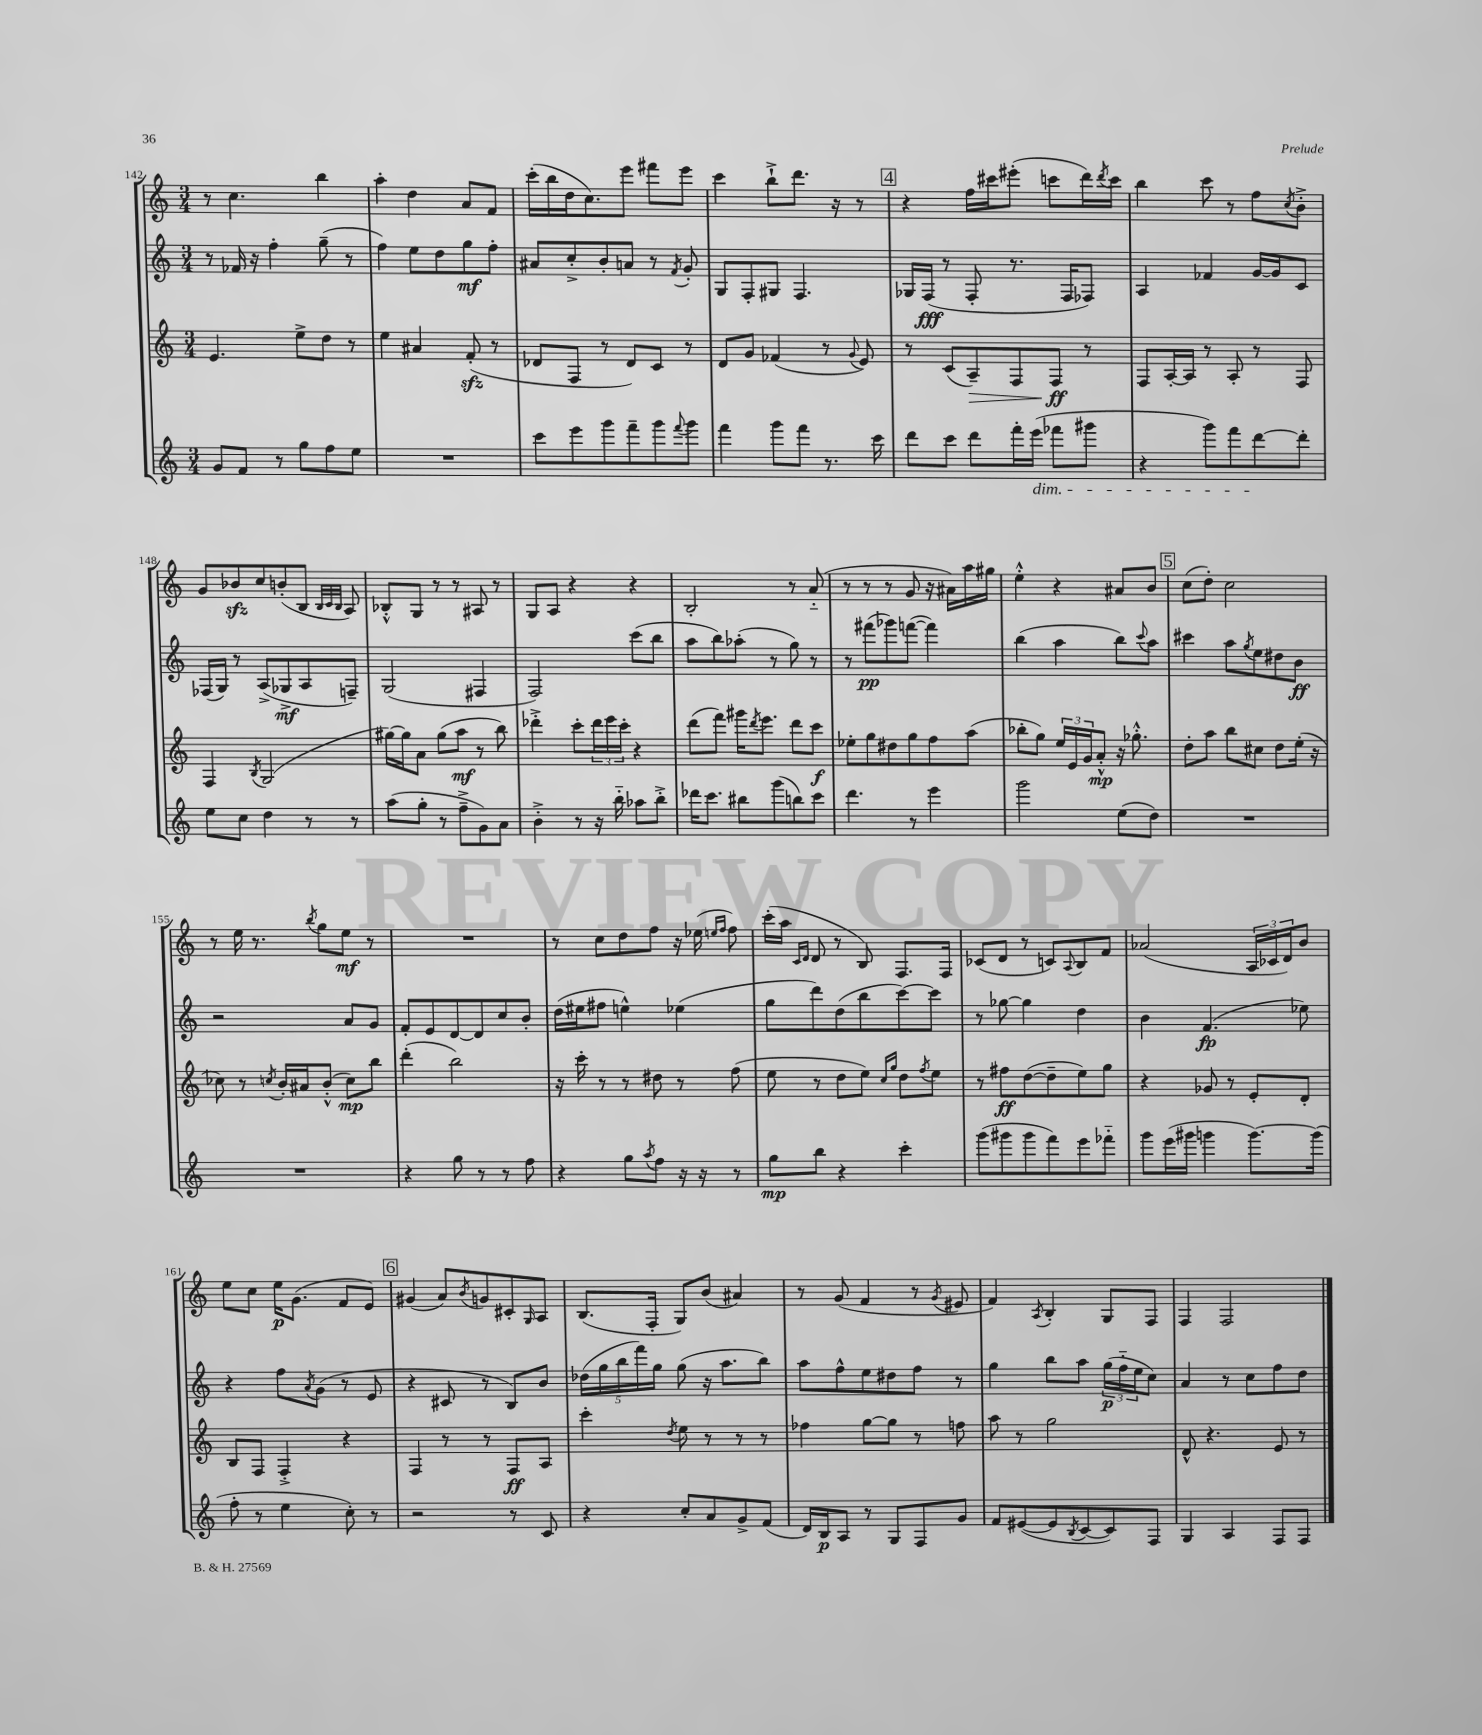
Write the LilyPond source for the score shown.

<<
\new StaffGroup <<
\new Staff = "s0" {
    \clef treble \key c \major \numericTimeSignature \time 3/4
    r8 c''4. b''4 |
    a''4-. d''4 a'8 f'8 |
    c'''16-.( b''16 d''16 c''8.) e'''8 fis'''8 e'''8 |
    c'''4 b''8-!-> d'''8. r16 r8 |
    \mark \markup { \box "4" } r4 f''16 cis'''16 eis'''8-.( c'''8 d'''16) \acciaccatura { d'''8 } c'''16 |
    b''4 c'''8 r8 f''8 \acciaccatura { c''8 } b'8-.-> |
    g'8 bes'8\sfz c''8 b'8-.( b8 \grace { b32 c'32 b32 } a8) |
    bes8-.-^ g8 r8 r8 ais8 r8 |
    g8 a8 r4 r4 |
    b2-. r8 a'8-_( |
    r8 r8 r8 g'8 r16 ais'16) a''16 gis''16 |
    e''4-.-^ r4 ais'8 b'8 |
    \mark \markup { \box "5" } c''8( d''8-.) c''2 |
    r8 e''16 r8. \acciaccatura { b''8 } g''8 e''8\mf r8 |
    R2. |
    r8 c''8 d''8 f''8 r16 ees''16( \grace { e''16 f''16 } f''8) |
    c'''16-.( a''16 \grace { c'16 d'16 } d'8 r8 b8) f8. f16 |
    ces'8( d'8 r8 c'8) \appoggiatura { a8 } b8 f'8 |
    aes'2( \tuplet 3/2 { a16 ces'16 d'16) } b'8 |
    e''8 c''8 e''16\p g'8.( f'8 e'8) |
    \mark \markup { \box "6" } gis'4( a'8) \acciaccatura { b'8 } g'8 cis'8-. \grace { g16 } a8 |
    b8.( f16-. g8) b'8( ais'4) |
    r8 g'8( f'4 r8 \acciaccatura { g'8 } eis'8 |
    f'4) \acciaccatura { a8 } b4-. g8 f8 |
    f4 f2 \bar "|." |
}
\new Staff = "s1" {
    \clef treble \key c \major \numericTimeSignature \time 3/4
    r8 fes'16 r16 f''4-. g''8--( r8 |
    f''4) e''8 d''8 g''8\mf f''8-. |
    ais'8 c''8-.-> b'8-. a'8 r8 \acciaccatura { f'8 } g'8-. |
    g8 f8-. gis8 f4. |
    \mark \markup { \box "4" } ges16 f16\fff( r8 f8-. r8. f16 fes8) |
    a4 fes'4 g'16~ g'16 c'8 |
    fes16( g16) r8 a8->( ges8->\mf a8 f8--) |
    g2( fis4 |
    f2) c'''8( b''8 |
    a''8 b''8) aes''8-.( r8 g''8) r8 |
    r8 fis'''8\pp( ges'''8) f'''8~( f'''4) |
    b''4( a''4 b''8) \appoggiatura { c'''8 } a''8 |
    \mark \markup { \box "5" } cis'''4 a''8 \acciaccatura { g''8 } e''8 dis''8 b'8\ff |
    r2 a'8 g'8 |
    f'8-. e'8 d'8~ d'8 c''8 b'8-. |
    d''16( eis''16 fis''8 e''4-^) ees''4( |
    g''8 d'''8) d''8( b''8 c'''8~) c'''8 |
    r8 ges''8~ ges''4 d''4 |
    b'4 f'4.\fp( ees''8) |
    r4 f''8 \acciaccatura { a'8 } g'8( r8 e'8 |
    \mark \markup { \box "6" } r4 cis'8 r8 b8) b'8 |
    \tuplet 5/4 { des''16( g''16 b''16 f'''16) g''16 } g''8( r16 a''8. b''8) |
    a''8 f''8-^ e''8 dis''8 f''8 r8 |
    g''4 b''8 a''8 \tuplet 3/2 { g''16\p( f''16-_ e''16 } c''8) |
    a'4 r8 c''8 f''8 d''8 \bar "|." |
}
\new Staff = "s2" {
    \clef treble \key c \major \numericTimeSignature \time 3/4
    e'4. e''8-> d''8 r8 |
    e''4 ais'4 f'8-.\sfz( r8 |
    des'8 f8 r8 des'8) c'8 r8 |
    d'8 g'8 fes'4( r8 \appoggiatura { g'8 } e'8) |
    \mark \markup { \box "4" } r8 c'8( a8--\>) f8 f8\ff\! r8 |
    f8 a16~-. a16 r8 a8-. r8 f8 |
    f4 \acciaccatura { b8 } g2( |
    gis''16~) gis''16 a'8 gis''8( a''8\mf r8 b''8) |
    des'''4-.-> c'''8-. \tuplet 3/2 { des'''16 e'''16 c'''16-. } r4 |
    d'''8( f'''8) gis'''16 \acciaccatura { d'''8 } e'''8. d'''8 c'''8\f |
    ees''8-. g''8 dis''8 g''8 f''8 a''8( |
    bes''8-. g''8) \tuplet 3/2 { e''16 e'16 g'16 } a'8-.-^\mp r16 ges''8.-.-^ |
    \mark \markup { \box "5" } d''8-. a''8 b''8 cis''8 d''8 e''16-.( r16 |
    ces''8) r8 \acciaccatura { c''8 } b'16-. ais'16 b'8-.-^( c''8\mp) b''8 |
    d'''4-.( b''2) |
    r16 c'''16-. r8 r8 dis''8 r8 f''8( |
    e''8 r8 d''8 e''8) \grace { c''16 g''16 } d''8 \acciaccatura { f''8 } e''8 |
    r8 fis''8\ff d''8~( d''8-- e''8) g''8 |
    r4 ges'8 r8 e'8-. d'8-. |
    b8 f8 f4-.-> r4 |
    \mark \markup { \box "6" } f4 r8 r8 f8\ff a8 |
    c'''4-. \acciaccatura { d''8 } e''8 r8 r8 r8 |
    fes''4 g''8~ g''8 r8 f''8 |
    a''8 r8 g''2 |
    d'8-^ r4. e'8 r8 \bar "|." |
}
\new Staff = "s3" {
    \clef treble \key c \major \numericTimeSignature \time 3/4
    g'8 f'8 r8 g''8 f''8 e''8 |
    R2. |
    c'''8 e'''8 g'''8 f'''8-- g'''8 \appoggiatura { f'''8 } g'''8 |
    f'''4 g'''8 f'''8 r8. c'''16 |
    \mark \markup { \box "4" } d'''8 c'''8 d'''8 f'''16-. e'''16\dim( fes'''8 gis'''8 |
    r4 g'''8) f'''8 d'''8~\! d'''8-. |
    e''8 c''8 d''4 r8 r8 |
    a''8( g''8-. r8 f''8---> g'8) a'8 |
    b'4-.-> r8 r16 b''16-_ aes''8 b''8-.-> |
    des'''16 c'''8. bis''8 g'''8( b''8) c'''8 |
    d'''4. r8 e'''4 |
    g'''2 e''8( d''8) |
    \mark \markup { \box "5" } R2. |
    R2. |
    r4 g''8 r8 r8 f''8 |
    r4 g''8 \acciaccatura { a''8 } f''8 r16 r16 r8 |
    g''8\mp b''8 r4 c'''4-. |
    g'''8( gis'''8 gis'''8 f'''8) e'''8 fes'''8-_ |
    g'''8 e'''16( gis'''16 g'''4 g'''8.~) g'''16( |
    f''8-. r8 e''4 c''8-.) r8 |
    \mark \markup { \box "6" } r2 r8 c'8 |
    r4 c''8-. a'8 g'8-> f'8( |
    d'16) b16\p a8 r8 g8 f8 g'8 |
    f'8 eis'8~( eis'8 \acciaccatura { b8 } c'8~ c'8) f8 |
    g4 a4 f8 f8 \bar "|." |
}
>>
>>
\layout { \context { \Score currentBarNumber = #142 } }
